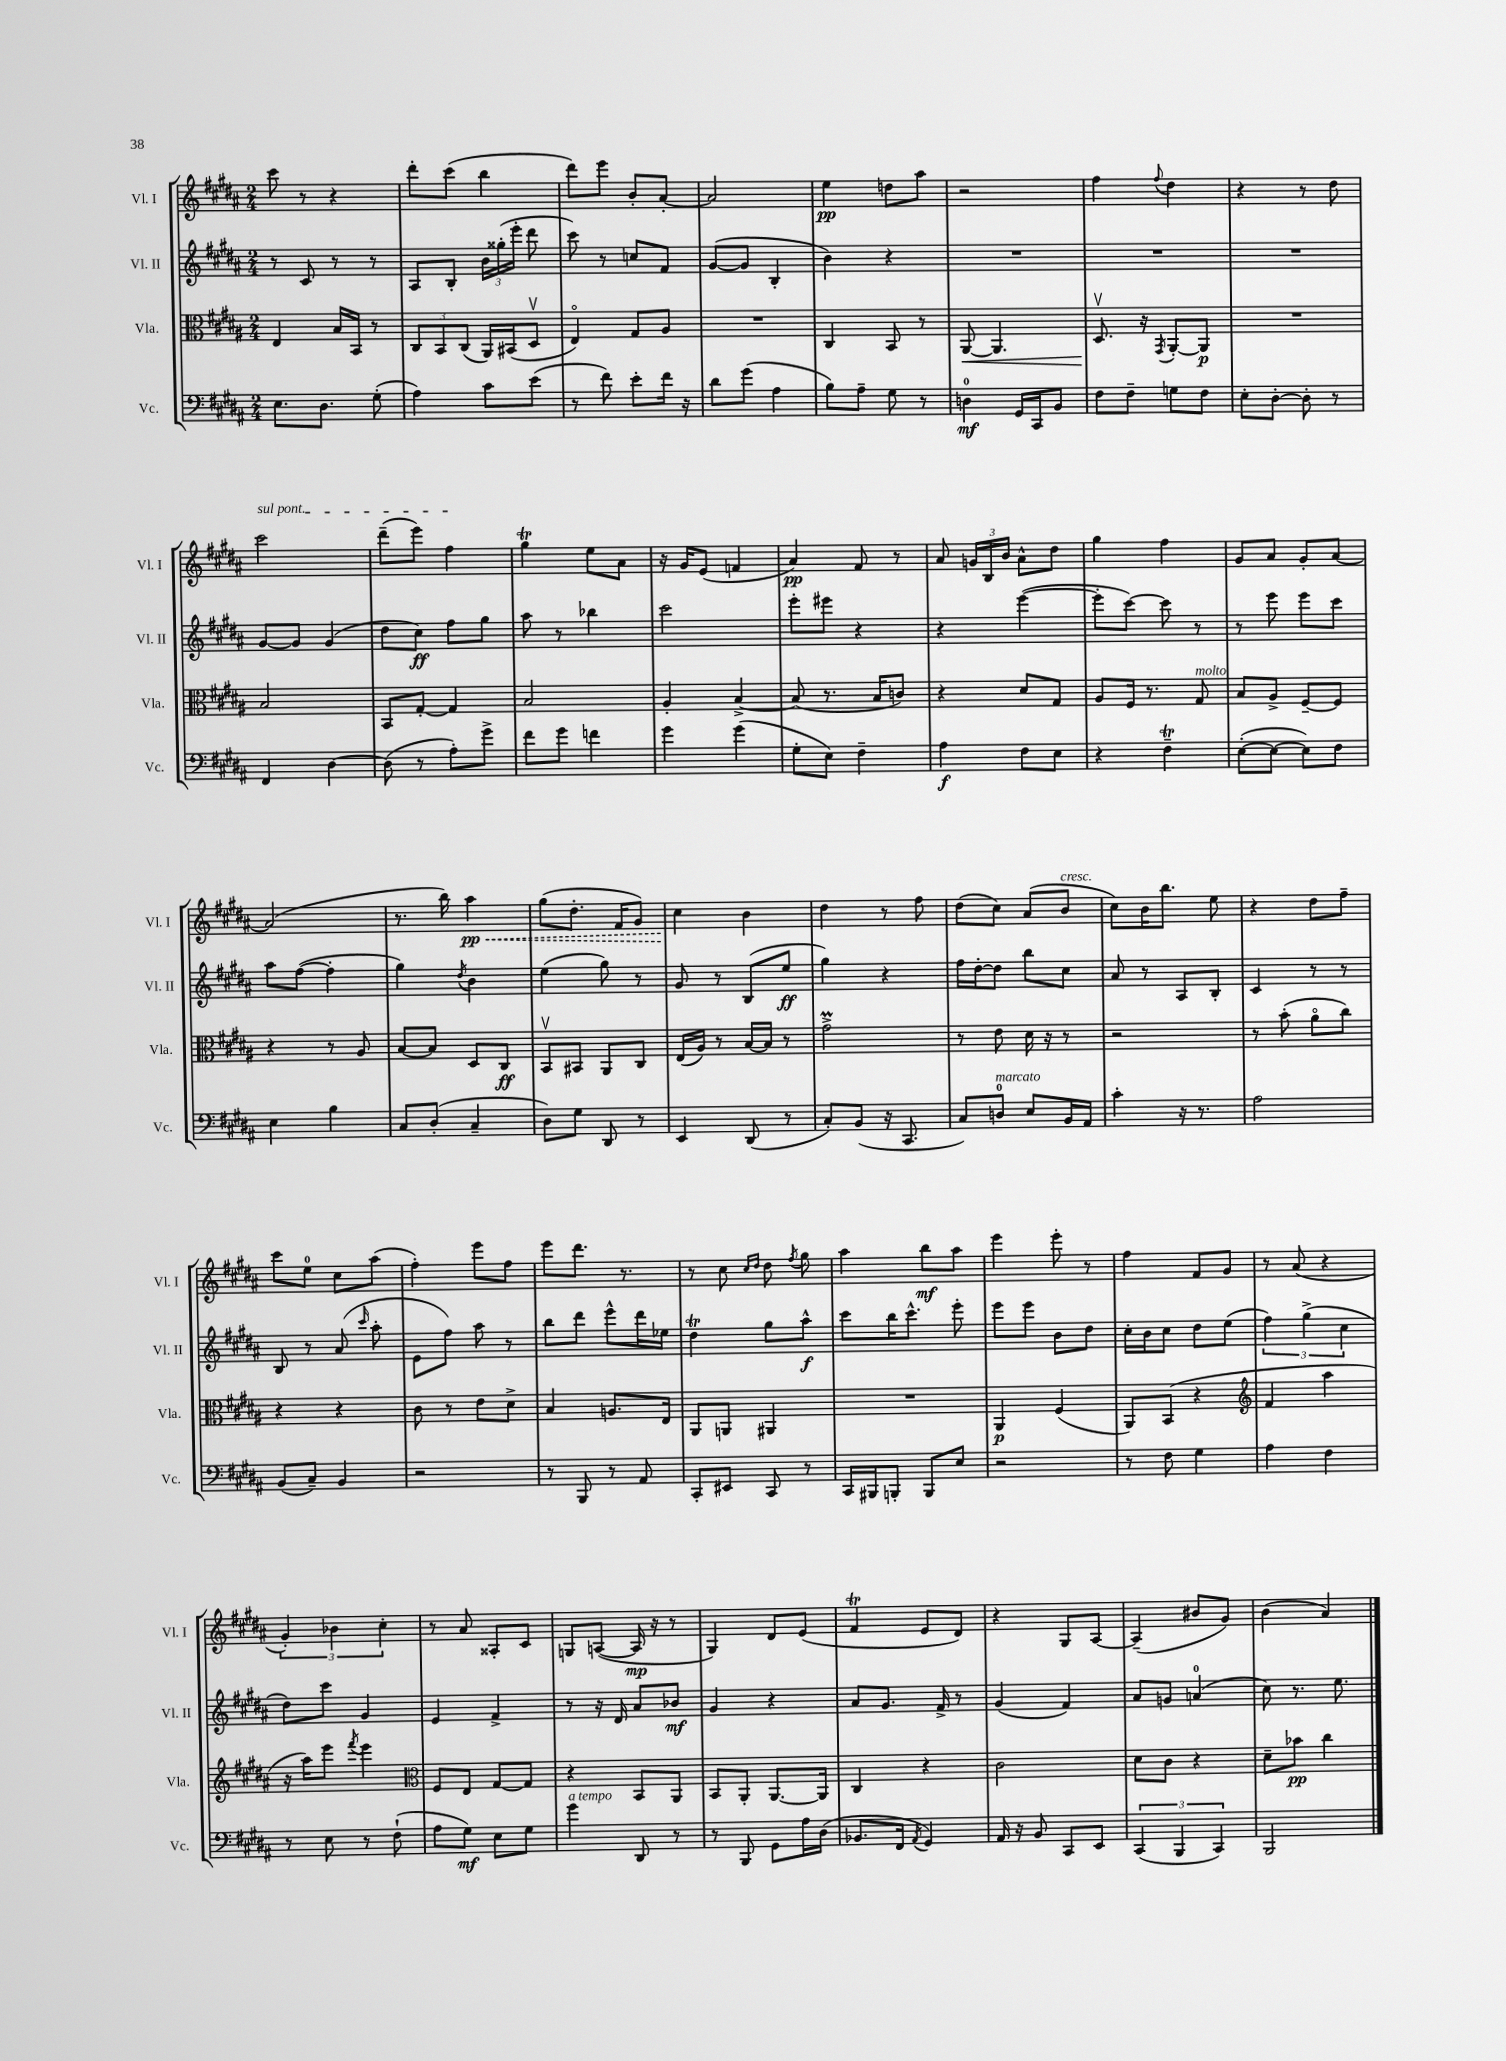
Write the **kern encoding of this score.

**kern	**kern	**kern	**kern
*staff4	*staff3	*staff2	*staff1
*clefF4	*clefC3	*clefG2	*clefG2
*k[f#c#g#d#a#]	*k[f#c#g#d#a#]	*k[f#c#g#d#a#]	*k[f#c#g#d#a#]
*M2/4	*M2/4	*M2/4	*M2/4
8.E	4E	8r	8ccc#
.	.	8c#	8r
8.D#	.	.	.
.	16B	8r	4r
.	16BB	.	.
(8G#'	8r	8r	.
=	=	=	=
4A#)	12C#	8A#	8ddd#'
.	12BB	.	.
.	.	8B'	(8ccc#
.	(12C#	.	.
8c#	16AA#)	24b	4bb
.	.	(24gg##'	.
.	(16BB#	.	.
.	.	24eee'	.
(8e	8D#v	8ddd#	.
=	=	=	=
8r	4Eo)	8ccc#)	8ddd#)
8f#)	.	8r	8eee
8e'	8G#	8cc	8b'
16f#	8A#	8f#	[8a#'
16r	.	.	.
=	=	=	=
8d#	2r	([8g#	2a#]
(8g#	.	8g#]	.
4A#	.	4B'	.
=	=	=	=
8B)	4C#	4b)	4ee
8A#~	.	.	.
8G#	8BB	4r	8dd
8r	8r	.	8aa#
=	=	=	=
4D	[8AA#	2r	2r
.	4.AA#]	.	.
16GG#	.	.	.
16CC#	.	.	.
8BB	.	.	.
=	=	=	=
8F#	8.D#v	2r	4ff#
8F#~	.	.	.
.	16r	.	.
.	8qGG#	.	8qqff#
8G	[8AA#'	.	4dd#
8F#	8AA#]	.	.
=	=	=	=
8E'	2r	2r	4r
[8D#'	.	.	.
8D#']	.	.	8r
8r	.	.	8dd#
=	=	=	=
4FF#	2B	[8g#	2ccc#
.	.	8g#]	.
[4D#	.	(4g#	.
=	=	=	=
(8D#]	8BB	8dd#	(8ddd#~
8r	[8G#'	8cc#)	8eee)
8A#')	4G#]	8ff#	4ff#
8g#^	.	8gg#	.
=	=	=	=
8f#	2B	8aa#	4gg#
8g#	.	8r	.
4f	.	4bb-	8ee
.	.	.	8a#
=	=	=	=
4g#	4A#'	2ccc#	16r
.	.	.	16g#
.	.	.	(8e
(4g#	[4B^	.	4f
=	=	=	=
8G#'	(8B]	8eee'	4a#)
8E)	8.r	8eee#	.
4F#~	.	4r	8f#
.	16B	.	.
.	8c)	.	8r
=	=	=	=
4A#	4r	4r	8a#
.	.	.	24g
.	.	.	24B
.	.	.	24b
8F#	8d#	([4eee	8a#^^
8E	8G#	.	8dd#
=	=	=	=
4r	8A#	8eee']	4gg#
.	16F#	[8ccc#)	.
.	8.r	.	.
4F#~	.	8ccc#]	4ff#
.	8G#	8r	.
=	=	=	=
([8E'	8B	8r	8g#
8E_	8A#^	8eee	8a#
8E])	[8F#~	8eee	8g#'
8F#	8F#]	8ccc#	[8a#
=	=	=	=
4E	4r	8aa#	(2a#]
.	.	([8ff#	.
4B	8r	4ff#']	.
.	8A#	.	.
=	=	=	=
8C#	[8B	4gg#)	8.r
(8D#'	8B]	.	.
.	.	.	16bb)
.	.	8qdd#	.
4C#~	8D#	4b	4aa#
.	8C#	.	.
=	=	=	=
8D#)	8BBv	(4ee	(8gg#
8G#	8BB#	.	8.dd#'
8DD#	8AA#	8gg#)	.
.	.	.	16f#
8r	8C#	8r	8g#)
=	=	=	=
4EE	(16E	8g#	4cc#
.	16A#)	.	.
.	8r	8r	.
(8DD#	[16B	(8B	4b
.	16B]	.	.
8r	8r	8ee	.
=	=	=	=
8C#')	2g#^	4gg#)	4dd#
(8BB	.	.	.
16r	.	4r	8r
8.CC#	.	.	.
.	.	.	8ff#
=	=	=	=
8C#)	8r	16ff#	(8dd#
.	.	[16dd#'	.
8D	8e	8dd#]	8cc#)
8E	16d#	8bb	(8a#
.	16r	.	.
16BB	8r	8cc#	8b
16AA#	.	.	.
=	=	=	=
4c#'	2r	8a#	8cc#)
.	.	8r	16b
.	.	.	8.bb
16r	.	8A#	.
8.r	.	.	.
.	.	8B'	8ee
=	=	=	=
2A#	8r	4c#	4r
.	(8b'	.	.
.	8a#o	8r	8dd#
.	8cc#)	8r	8ff#~
=	=	=	=
(8BB	4r	8B	8ccc#
8C#~)	.	8r	8ee
4BB	4r	(8a#	8cc#
.	.	16qqccc#	.
.	.	8aa#'	(8aa#
=	=	=	=
2r	8c#	8e	4ff#')
.	8r	8ff#)	.
.	8e	8aa#	8eee
.	8d#^	8r	8ff#
=	=	=	=
8r	4B	8bb	8eee
8BBB	.	8ddd#	8.ddd#
8r	8.A	8eee^^	.
.	.	.	8.r
8AA#	.	16ddd#	.
.	16E	16ee-	.
=	=	=	=
8CC#'	8AA#	4dd#	8r
8EE#	8AA	.	8cc#
.	.	.	16qqcc#
.	.	.	16qqdd#
8CC#	4AA#	8gg#	8dd#
.	.	.	8qff#
8r	.	8aa#^^	8gg#
=	=	=	=
16CC#	2r	8ccc#	4aa#
16BBB#	.	.	.
8BBB'	.	16bb	.
.	.	8.ccc#^^	.
8BBB	.	.	8bb
8E	.	8eee'	8aa#
=	=	=	=
2r	4AA#	8eee	4eee
.	.	8eee	.
.	(4F#	8b	8eee'
.	.	8dd#	8r
=	=	=	=
8r	8AA#)	16cc#'	4ff#
.	.	16b	.
8F#	(8BB	8cc#	.
4G#	4r	8dd#	8f#
.	.	(8ee	8g#
=	=	=	=
*	*clefG2	*	*
4A#	4f#	6ff#)	8r
.	.	.	(8a#
.	.	(6gg#^	.
4F#	4aa#	.	4r
.	.	6cc#	.
=	=	=	=
8r	16r	8dd#)	6g#')
.	16aa#)	.	.
8E	8eee	8ccc#	.
.	.	.	6b-
.	8qfff#	.	.
8r	4eee	4g#	.
.	.	.	6cc#'
(8F#`	.	.	.
=	=	=	=
*	*clefC3	*	*
8A#	8F#	4e	8r
8G#)	8E	.	8a#
8E	[8G#	4f#^	8A##'
8G#	8G#]	.	8c#
=	=	=	=
4g#	4r	8r	8G
.	.	16r	([8A
.	.	16d#	.
8DD#	8BB	8a#	16A]
.	.	.	16r
8r	8AA#	8b-	8r
=	=	=	=
8r	8BB	4g#	4G#)
8BBB	8AA#'	.	.
8GG#	[8.AA#	4r	8d#
16A#	.	.	(8e
(16D#	16AA#]	.	.
=	=	=	=
8.BB-	4C#	8a#	4f#
.	.	8.g#	.
16FF#	.	.	.
8qAA#	.	.	.
4GG#)	4r	.	8e
.	.	16f#^	.
.	.	8r	8d#)
=	=	=	=
16AA#	2c#	(4g#	4r
16r	.	.	.
8BB	.	.	.
8CC#	.	4f#)	8G#
8EE	.	.	[8A#
=	=	=	=
(6CC#	8d#	8a#	(4A#~]
.	8c#	8g	.
6BBB	.	.	.
.	4r	(4a	8b#
6CC#)	.	.	.
.	.	.	8g#)
=	=	=	=
2BBB	8d#~	8cc#)	(4b
.	8b-	8.r	.
.	4cc#	.	4a#)
.	.	8.ee	.
==	==	==	==
*-	*-	*-	*-
